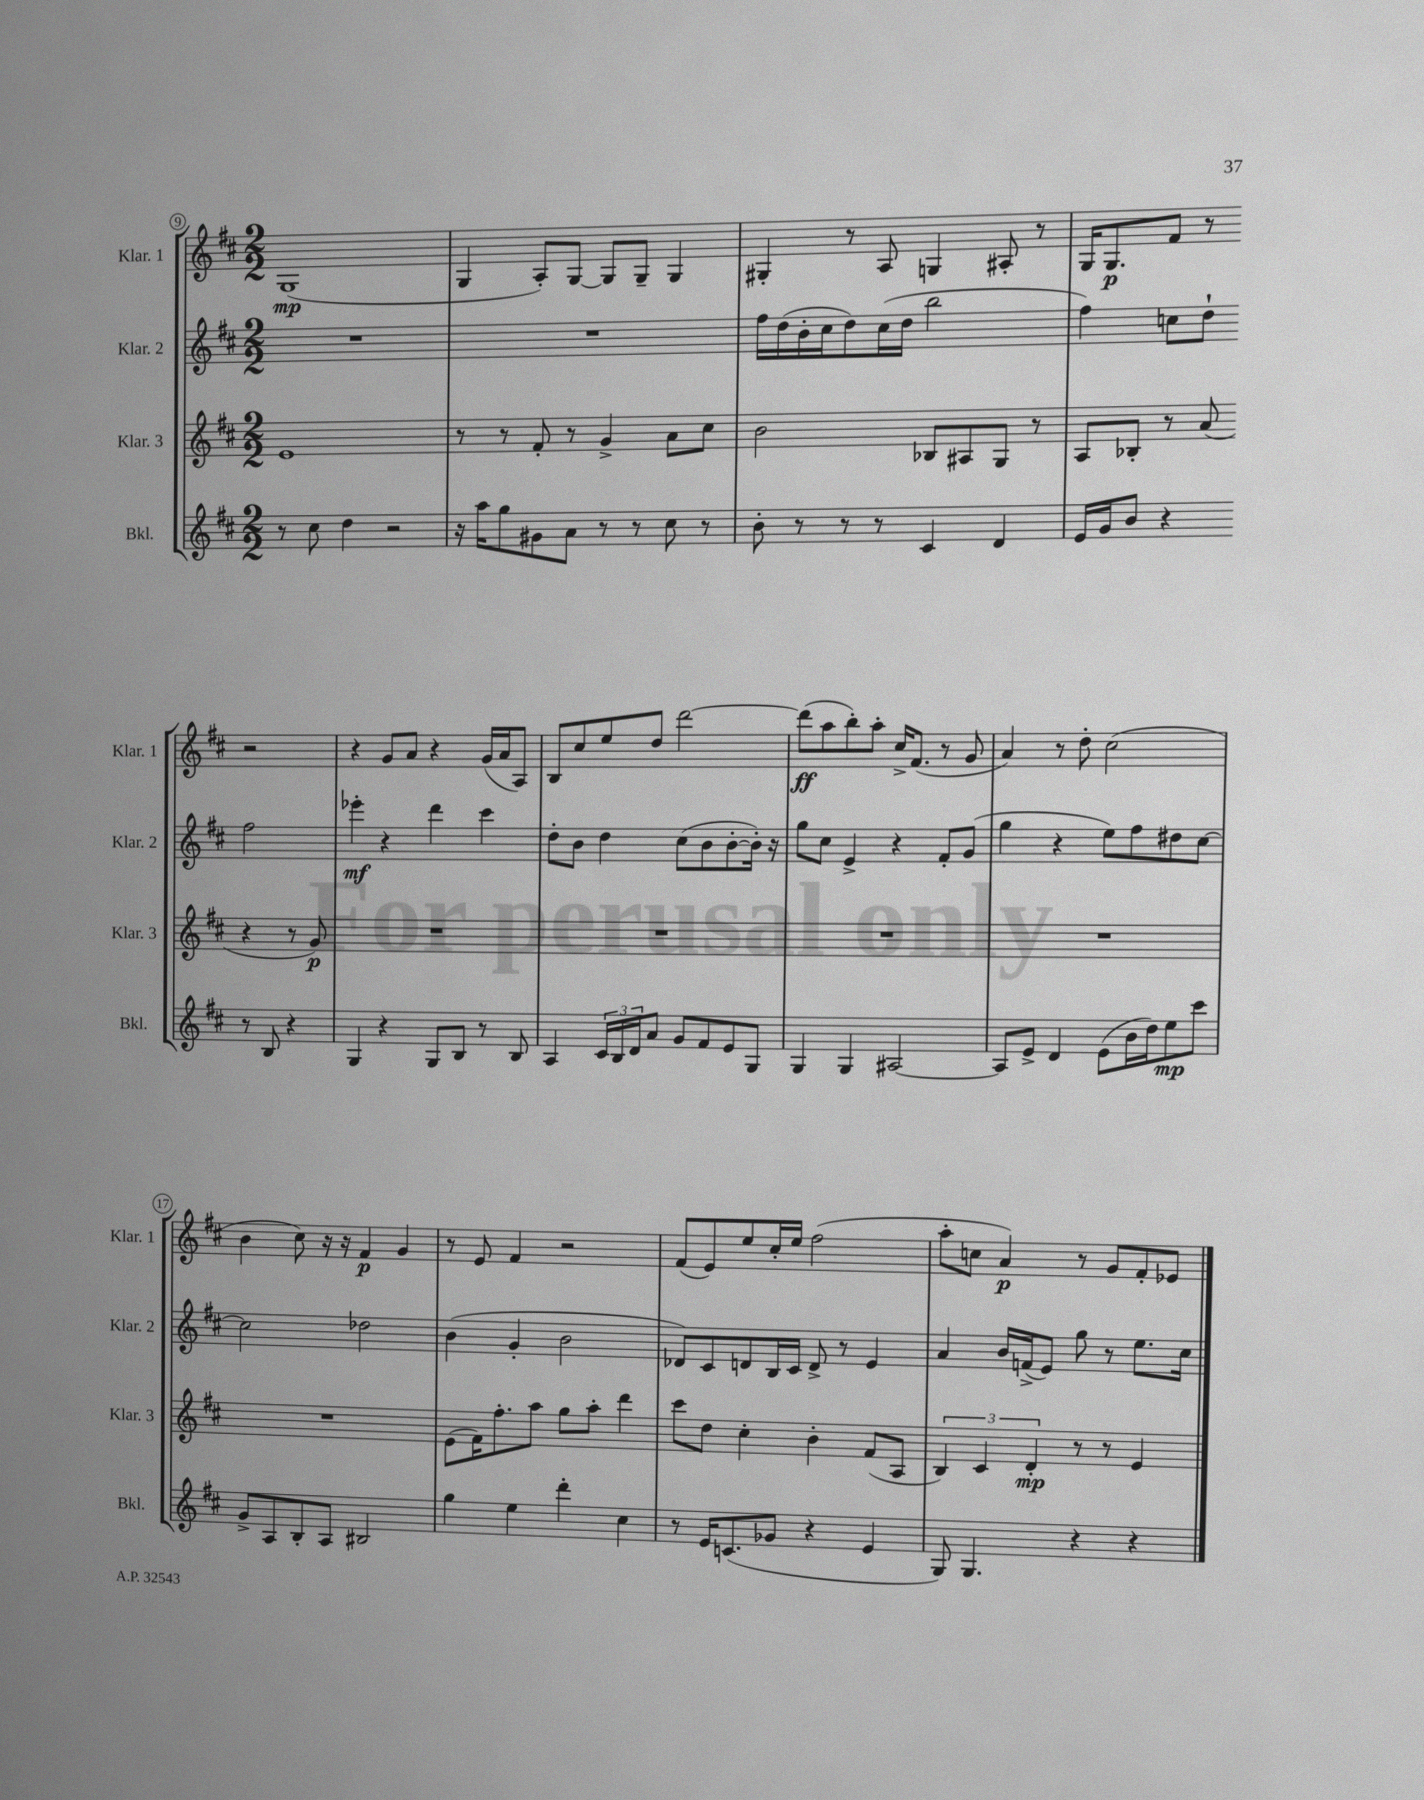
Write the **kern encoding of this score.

**kern	**dynam	**kern	**dynam	**kern	**dynam	**kern	**dynam
*part4	*part4	*part3	*part3	*part2	*part2	*part1	*part1
*staff4	*staff4	*staff3	*staff3	*staff2	*staff2	*staff1	*staff1
*I"Bkl.	*	*I"Klar. 3	*	*I"Klar. 2	*	*I"Klar. 1	*
*I'Bkl.	*	*I'Klar. 3	*	*I'Klar. 2	*	*I'Klar. 1	*
*clefG2	*	*clefG2	*	*clefG2	*	*clefG2	*
*k[f#c#]	*	*k[f#c#]	*	*k[f#c#]	*	*k[f#c#]	*
*M2/2	*	*M2/2	*	*M2/2	*	*M2/2	*
=9	=9	=9	=9	=9	=9	=9	=9
8r	.	1e	.	1r	.	(1G	mp
8cc#\	.	.	.	.	.	.	.
4dd\	.	.	.	.	.	.	.
2r	.	.	.	.	.	.	.
=10	=10	=10	=10	=10	=10	=10	=10
16r	.	8r	.	1r	.	4G/	.
16aa\KL	.	.	.	.	.	.	.
8gg\	.	8r	.	.	.	.	.
8g#X\	.	8f#'/	.	.	.	8A'/L)	.
8a\J	.	8r	.	.	.	[8G/J	.
8r	.	4g^/	.	.	.	8G/L]	.
8r	.	.	.	.	.	8G~/J	.
8cc#\	.	8a\L	.	.	.	4G/	.
8r	.	8cc#\J	.	.	.	.	.
=11	=11	=11	=11	=11	=11	=11	=11
8b'\	.	2b\	.	16ff#\LL	.	4G#X'/	.
.	.	.	.	(16dd\	.	.	.
8r	.	.	.	16b'\	.	.	.
.	.	.	.	16cc#\J	.	.	.
8r	.	.	.	8dd\)	.	8r	.
8r	.	.	.	(16cc#\L	.	8A/	.
.	.	.	.	16dd\JJ	.	.	.
4c#/	.	8B-X/L	.	2bb\	.	4Gn/	.
.	.	8A#X/	.	.	.	.	.
4d/	.	8G/J	.	.	.	8A#X'/	.
.	.	8r	.	.	.	8r	.
=12	=12	=12	=12	=12	=12	=12	=12
16e/LL	.	8A/L	.	4ff#\)	.	16G/KL	.
16g/J	.	.	.	.	.	8.G/	p
8b/J	.	8B-X'/J	.	.	.	.	.
4r	.	8r	.	8ccn\L	.	8f#/J	.
.	.	(8a/	.	8dd`\J	.	8r	.
8r	.	4r	.	2ff#\	.	2r	.
8B/	.	.	.	.	.	.	.
4r	.	8r	.	.	.	.	.
.	.	8g/)	p	.	.	.	.
!!LO:LB:g=z
=13	=13	=13	=13	=13	=13	=13	=13
4G/	.	1r	.	4eee-X'\	mf	4r	.
4r	.	.	.	4r	.	8g/L	.
.	.	.	.	.	.	8a/J	.
8G/L	.	.	.	4ddd\	.	4r	.
8B/J	.	.	.	.	.	.	.
8r	.	.	.	4ccc#\	.	(16g/LL	.
.	.	.	.	.	.	16a/J	.
8B/	.	.	.	.	.	8A/J)	.
=14	=14	=14	=14	=14	=14	=14	=14
4A/	.	1r	.	8dd'\L	.	8B/L	.
.	.	.	.	8b\J	.	8cc#/	.
24c#/LL	.	.	.	4dd\	.	8ee/	.
24B/	.	.	.	.	.	.	.
24d/J	.	.	.	.	.	.	.
8a/J	.	.	.	.	.	8dd/J	.
8g/L	.	.	.	(8cc#\L	.	[2ddd\	.
8f#/	.	.	.	8b\	.	.	.
8e/	.	.	.	[8b'\	.	.	.
8G/J	.	.	.	16b'\Jk])	.	.	.
.	.	.	.	16r	.	.	.
=15	=15	=15	=15	=15	=15	=15	=15
4G/	.	1r	.	8gg\L	.	(8ddd\L]	ff
.	.	.	.	8cc#\J	.	8aa\	.
4G/	.	.	.	4e^/	.	8bb'\)	.
.	.	.	.	.	.	8aa'\J	.
[2A#X/	.	.	.	4r	.	16cc#^/KL	.
.	.	.	.	.	.	(8.f#/J	.
.	.	.	.	8f#'/L	.	8r	.
.	.	.	.	(8g/J	.	8g/	.
=16	=16	=16	=16	=16	=16	=16	=16
8A#/L]	.	1r	.	4gg\	.	4a/)	.
8e^/J	.	.	.	.	.	.	.
4d/	.	.	.	4r	.	8r	.
.	.	.	.	.	.	8dd'\	.
(8e\L	.	.	.	8ee\L)	.	(2cc#\	.
16b\L	.	.	.	8ff#\	.	.	.
16dd\J)	.	.	.	.	.	.	.
8ee\	mp	.	.	8dd#X\	.	.	.
8ccc#\J	.	.	.	[8cc#\J	.	.	.
!!LO:LB:g=z
=17	=17	=17	=17	=17	=17	=17	=17
8g^/L	.	1r	.	2cc#\]	.	4b\	.
8A/	.	.	.	.	.	.	.
8B'/	.	.	.	.	.	8cc#\)	.
8A/J	.	.	.	.	.	16r	.
.	.	.	.	.	.	16r	.
2B#X/	.	.	.	2dd-X\	.	4f#/	p
.	.	.	.	.	.	4g/	.
=18	=18	=18	=18	=18	=18	=18	=18
4gg\	.	(8e\L	.	(4b\	.	8r	.
.	.	16f#\K)	.	.	.	8e/	.
.	.	8.ff#'\	.	.	.	.	.
4ee\	.	.	.	4g'/	.	4f#/	.
.	.	8aa\J	.	.	.	.	.
4ddd'\	.	8gg\L	.	2b\	.	2r	.
.	.	8aa'\J	.	.	.	.	.
4cc#\	.	4ddd\	.	.	.	.	.
=19	=19	=19	=19	=19	=19	=19	=19
8r	.	8ccc#\L	.	8d-X/L)	.	(8f#/L	.
16e/KL	.	8dd\J	.	8c#/	.	8e/)	.
(8.cn/	.	.	.	.	.	.	.
.	.	4cc#'\	.	8dn/	.	8ee/	.
8g-X/J	.	.	.	16B/L	.	16cc#'/L	.
.	.	.	.	16c#/JJ	.	16ee/JJ	.
4r	.	4b'\	.	8d^/	.	(2ff#\	.
.	.	.	.	8r	.	.	.
4e/	.	(8f#/L	.	4e/	.	.	.
.	.	8A/J	.	.	.	.	.
=20	=20	=20	=20	=20	=20	=20	=20
8G/)	.	6B/)	.	4a/	.	8aa'\L	.
4.G/	.	.	.	.	.	8ccn\J	.
.	.	6c#/	.	.	.	.	.
.	.	.	.	16b/LL	.	4a/)	p
.	.	.	.	(16fn^/J	.	.	.
.	.	6d'/	mp	.	.	.	.
.	.	.	.	8e/J)	.	.	.
4r	.	8r	.	8gg\	.	8r	.
.	.	8r	.	8r	.	8g/L	.
4r	.	4e/	.	8.ee\L	.	8f#'/	.
.	.	.	.	.	.	8e-X/J	.
.	.	.	.	16cc#\Jk	.	.	.
==	==	==	==	==	==	==	==
*-	*-	*-	*-	*-	*-	*-	*-
